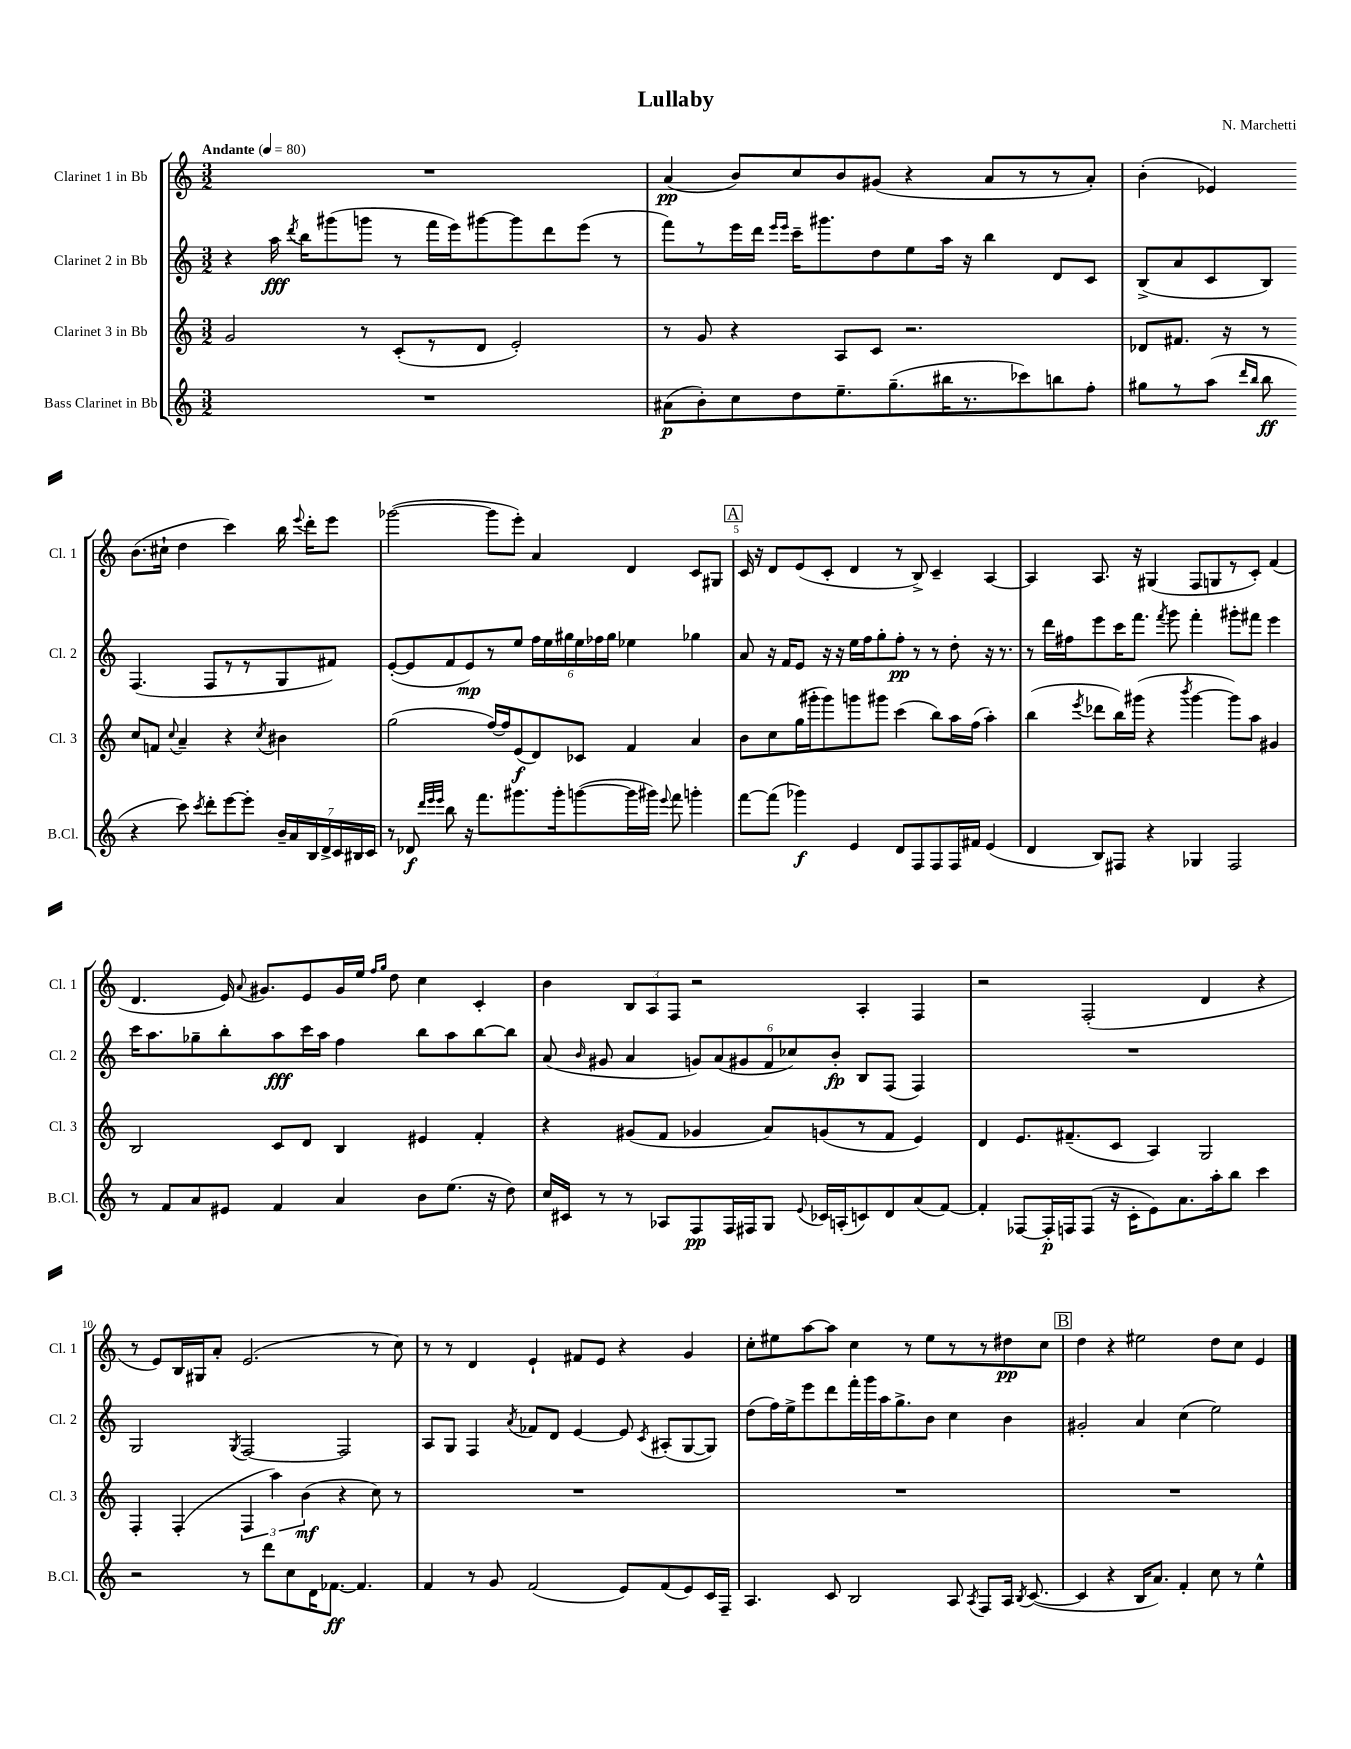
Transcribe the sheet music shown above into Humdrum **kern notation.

**kern	**kern	**kern	**kern
*staff4	*staff3	*staff2	*staff1
*clefG2	*clefG2	*clefG2	*clefG2
*k[]	*k[]	*k[]	*k[]
*M3/2	*M3/2	*M3/2	*M3/2
*MM80	*MM80	*MM80	*MM80
1.r	2g	4r	1.r
.	.	16aa	.
.	.	8qddd	.
.	.	16bb	.
.	.	(8ggg#	.
.	8r	8ggg	.
.	(8c'	8r	.
.	8r	16fff	.
.	.	16eee)	.
.	8d	[8ggg#	.
.	2e')	8ggg#]	.
.	.	8ddd	.
.	.	(8eee	.
.	.	8r	.
=	=	=	=
(8a#	8r	8fff)	(4a
8b')	8g	8r	.
8cc	4r	16eee	8b)
.	.	16ddd	.
.	.	16qqeee	.
.	.	16qqeee	.
8dd	.	16ccc~	8cc
.	.	8.ggg#	.
8.ee~	8A	.	8b
.	8c	8dd	(8g#
(8.gg~	.	.	.
.	2.r	8ee	4r
16bb#	.	16aa	.
8.r	.	16r	.
.	.	4bb	8a
8ccc-)	.	.	8r
8bb	.	8d	8r
8ff'	.	8c	8a')
=	=	=	=
8gg#	8d-	(8B^	(4b'
8r	8.f#	8a	.
(8aa	.	8c	4e-)
.	16r	.	.
16qqddd	.	.	.
16qqbb	.	.	.
8bb	8r	8B)	.
4r	8cc	(4.F	(8.b
.	8f	.	.
.	.	.	16cc#`
.	8qqcc	.	.
8ccc)	4a~	.	4dd
8qccc	.	.	.
8ddd'	.	8F	.
[8eee	4r	8r	4ccc)
8eee']	.	8r	.
.	8qcc	.	.
28b~	4b#	8G	16bb
28a	.	.	.
.	.	.	8qqeee
.	.	.	16ddd'
28B	.	.	.
28d^	.	.	.
.	.	8f#)	8eee
28c	.	.	.
28B#	.	.	.
28c	.	.	.
=	=	=	=
8r	(2gg	([8e'	([2ggg-
8d-	.	8e]	.
32qqddd	.	.	.
32qqeee	.	.	.
32qqeee	.	.	.
8bb	.	8f	.
16r	.	8e)	.
8.fff	.	.	.
.	[16ff)	8r	8ggg-]
.	16ff]	.	.
8.ggg#	(8e	8ee	8eee')
.	8d)	24ff	4a
.	.	24ee	.
16ggg#'	.	.	.
.	.	24gg#	.
([8ggg	8c-	24ee	.
.	.	24ff-	.
.	.	24gg#	.
16ggg]	4f	4ee-	4d
16ggg#)	.	.	.
8qqeee	.	.	.
8fff	.	.	.
4ggg'	4a	4gg-	8c
.	.	.	8G#
=	=	=	=
[8fff	8b	8a	16c
.	.	.	16r
(8fff]	8cc	16r	8d
.	.	16f	.
4ggg-)	(16gg	8e	(8e
.	16ggg#'	.	.
.	8ggg#)	16r	8c'
.	.	16r	.
4e	8ggg	16ee	4d
.	.	16ff	.
.	8ggg#	8gg'	.
8d	(4ccc	8ff'	8r
8F	.	8r	8B^)
8F	8bb)	8r	4c~
16F	16aa	8dd'	.
16f#	(16ff	.	.
(4e	4aa')	16r	[4A
.	.	8.r	.
=	=	=	=
4d	(4bb	8r	4A]
.	.	16ddd	.
.	.	16ff#	.
.	8qeee	.	.
8B)	8ddd-	8eee	8.A
8F#	16bb)	16ccc	.
.	(16ggg#	8.fff	16r
4r	4r	.	(4G#
.	.	8qfff	.
.	.	8ggg	.
.	8qbbb	.	.
4G-	[4ggg#	4fff'	8F
.	.	.	8G
2F#	8ggg#])	8ggg#'	8r
.	8aa	8fff#	8c')
.	4g#	4eee	(4f
=	=	=	=
8r	2B	16ccc	4.d
.	.	8.aa	.
8f	.	.	.
8a	.	8gg-~	.
8e#	.	8bb'	16e)
.	.	.	8qqa
.	.	.	8.g#
4f	8c	8aa	.
.	8d	16ccc	8e
.	.	16aa	.
4a	4B	4ff	16g#
.	.	.	16ee
.	.	.	16qqff
.	.	.	16qqgg
.	.	.	8dd
8b	4e#	8bb	4cc
(8.ee	.	8aa	.
.	4f'	[8bb	4c'
16r	.	.	.
8dd)	.	8bb]	.
=	=	=	=
16cc	4r	(8a	4b
16c#	.	.	.
.	.	16qqb	.
8r	.	8g#	.
8r	(8g#	4a	12B
.	.	.	12A
8A-	8f	.	.
.	.	.	12F
8F	4g-	12g)	2r
.	.	(12a	.
16F	.	.	.
.	.	12g#	.
16F#	.	.	.
8G	8a)	12f	.
.	.	12cc-)	.
8qqe	.	.	.
16c-	(8g	.	.
.	.	12b'	.
(16A'	.	.	.
8c)	8r	8B	4A'
8d	8f	(8F	.
(8a	4e)	4F)	4F
[8f)	.	.	.
=	=	=	=
4f']	4d	1.r	2r
[8F-	8.e	.	.
16F-']	.	.	.
16F	(8.f#~	.	.
(8F	.	.	(2F'
16r	8c	.	.
16c'	.	.	.
8e)	4A)	.	.
8.a	.	.	.
.	2G	.	4d
16aa'	.	.	.
8bb	.	.	.
4ccc	.	.	4r
=	=	=	=
2r	4F'	2G	8r
.	.	.	8e)
.	(4F'	.	16B
.	.	.	16G#
.	.	.	8a'
.	.	8qG	.
8r	6F	[2F	(2.e
8ddd	.	.	.
.	6aa)	.	.
8cc	.	.	.
.	(6b	.	.
16d	.	.	.
[8.f-	.	.	.
.	4r	2F]	.
4.f-]	.	.	.
.	8cc)	.	8r
.	8r	.	8cc)
=	=	=	=
4f	1.r	8A	8r
.	.	8G	8r
8r	.	4F	4d
8g	.	.	.
.	.	8qa	.
(2f	.	8f-	4e`
.	.	8d	.
.	.	[4e	8f#
.	.	.	8e
8e)	.	8e]	4r
.	.	8qc	.
(8f	.	(8A#'	.
8e)	.	[8G	4g
16c	.	8G])	.
16F~	.	.	.
=	=	=	=
4.A	1.r	(8dd	8cc'
.	.	16ff)	8ee#
.	.	16ee^	.
.	.	8eee	[8aa
8c	.	8ddd	8aa]
2B	.	16fff'	4cc
.	.	16ggg	.
.	.	16aa	.
.	.	8.gg^	.
.	.	.	8r
.	.	8b	8ee#
8A	.	4cc	8r
8qA	.	.	.
8F	.	.	8r
16A	.	4b	8dd#
8qB	.	.	.
([8.c	.	.	.
.	.	.	8cc
=	=	=	=
4c]	1.r	2g#'	4dd
4r	.	.	4r
16B	.	4a	2ee#
8.a)	.	.	.
4f'	.	(4cc	.
8cc	.	2ee)	8dd
8r	.	.	8cc
4ee^^	.	.	4e
==	==	==	==
*-	*-	*-	*-
